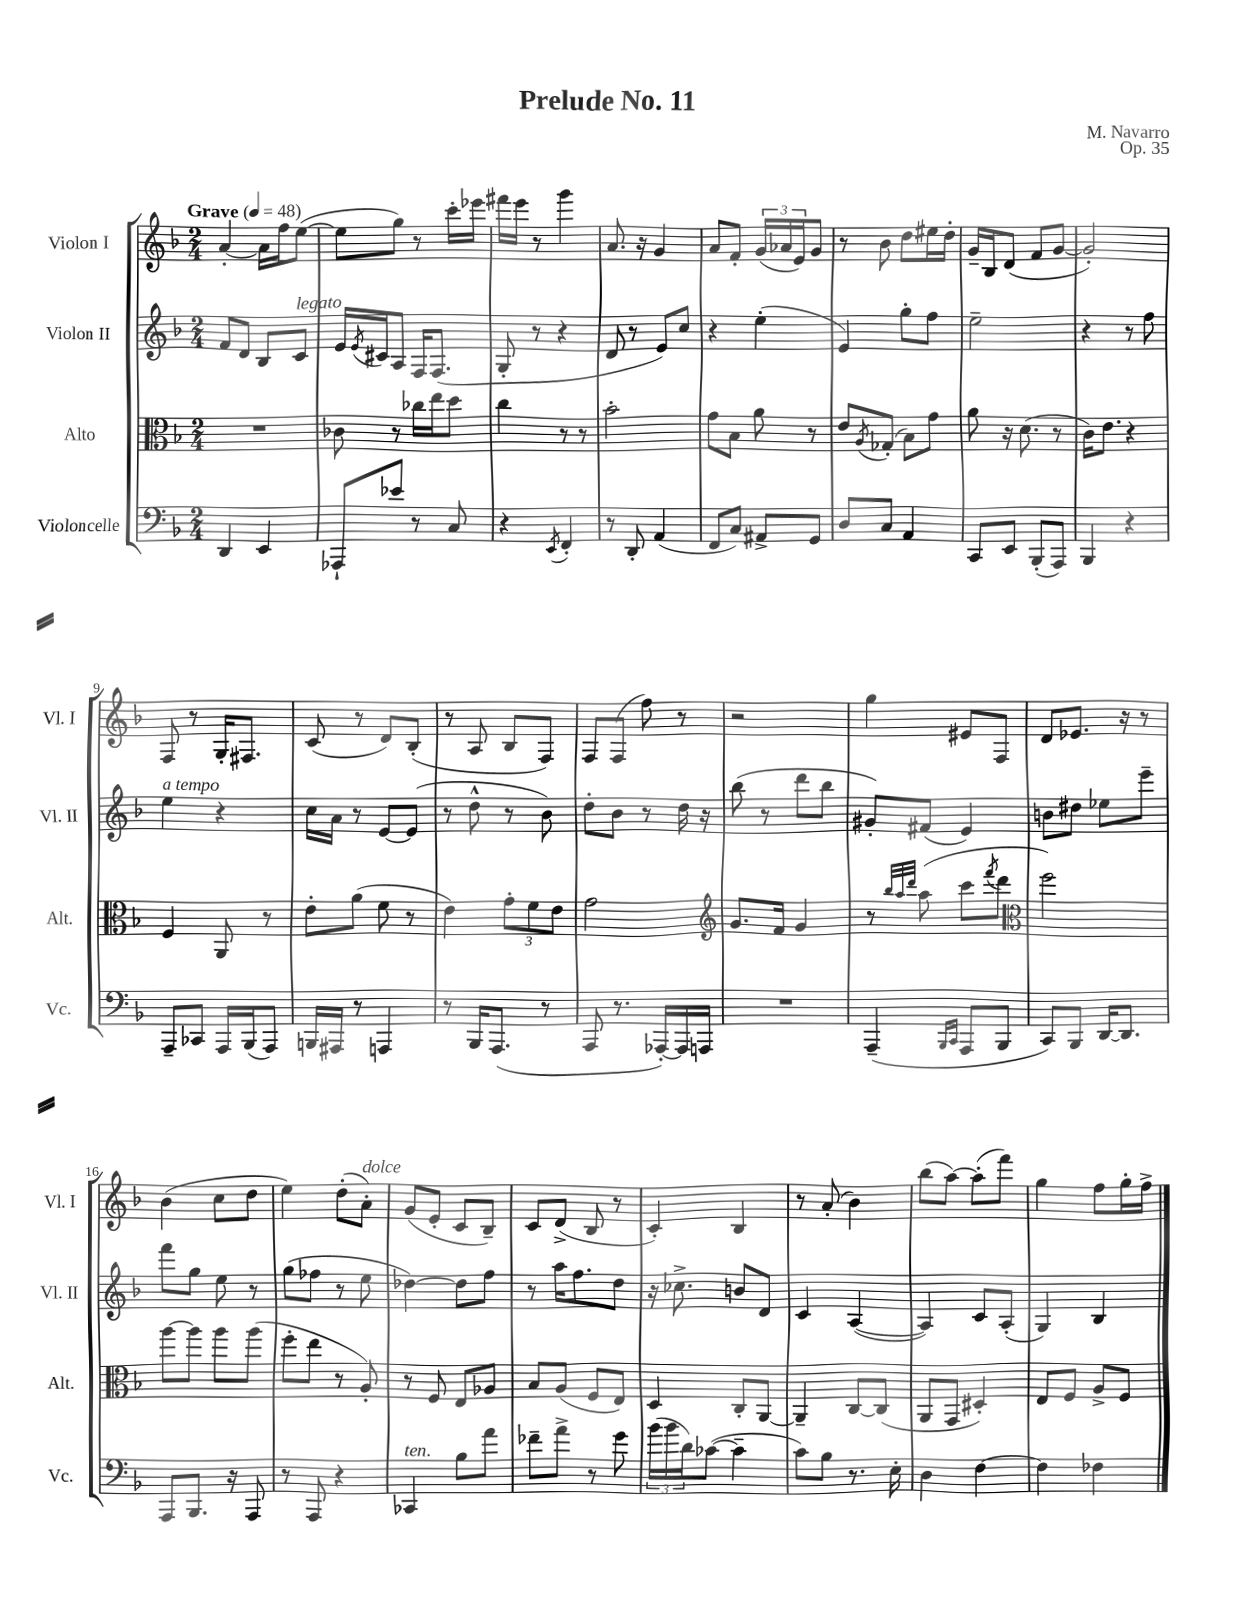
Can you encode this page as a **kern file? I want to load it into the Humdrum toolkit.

**kern	**kern	**kern	**kern
*part4	*part3	*part2	*part1
*staff4	*staff3	*staff2	*staff1
*I"Violoncelle	*I"Alto	*I"Violon II	*I"Violon I
*I'Vc.	*I'Alt.	*I'Vl. II	*I'Vl. I
*clefF4	*clefC3	*clefG2	*clefG2
*k[b-]	*k[b-]	*k[b-]	*k[b-]
*M2/4	*M2/4	*M2/4	*M2/4
*MM48	*MM48	*MM48	*MM48
=1	=1	=1	=1
!	!	!	!LO:TX:a:B:t=Grave
4DD/	2r	8f/L	[4a'/
.	.	8d/J	.
4EE/	.	8B-/L	16a\LL]
.	.	.	16ff\J
!	!	!LO:TX:a:i:t=legato	!
.	.	8c/J	([8ee\J
=2	=2	=2	=2
8AAA-X`/L	8c-X\	16e/LL	8ee\L]
.	.	8qe/	.
.	.	16c#X/J	.
8e-X/J	8r	8A/J	8gg\J)
8r	16cc-X\LL	16F/KL	8r
.	16ee\J	(8.F/J	.
8C/	8dd\J	.	16ccc'\LL
.	.	.	16eee-X\JJ
=3	=3	=3	=3
4r	4cc\	8G'/	16fff#X\LL
.	.	.	16eee\JJ
.	.	8r	8r
8qEE/	.	.	.
4FF'/	8r	4r	4ggg\
.	8r	.	.
=4	=4	=4	=4
8r	2b-'\	8d/	8.a/
8DD'/	.	8r	.
.	.	.	16r
(4AA/	.	8e/L)	4g/
.	.	8cc/J	.
=5	=5	=5	=5
8FF/L	8g\L	4r	8a/L
8C/J)	8B-\J	.	8f'/J
8AA#X^/L	8a\	(4ee'\	(24g/LL
.	.	.	24a-X/
.	.	.	24e/J)
8GG/J	8r	.	8g/J
=6	=6	=6	=6
8D/L	8e/L	4e/)	8r
.	8qA/	.	.
8C/J	(8G-X'/J	.	8b-\
4AA/	8B-\L)	8gg'\L	8dd\L
.	8g\J	8ff\J	16ee#X\L
.	.	.	16dd'\JJ
=7	=7	=7	=7
8CC/L	8a\	2ee~\	16g~/LL
.	.	.	16B-/J
8EE/J	16r	.	(8d/J
.	(8.d\	.	.
(8BBB-'/L	.	.	8f/L
8AAA/J)	8r	.	[8g/J
=8	=8	=8	=8
4BBB-/	16c\KL)	4r	2g'/])
.	8.e\J	.	.
4r	4r	8r	.
.	.	8ff\	.
!!LO:LB:g=z
=9	=9	=9	=9
!	!	!LO:TX:a:i:t=a tempo	!
8AAA~/L	4F/	4ee\	8F/
8CC-X/J	.	.	8r
16AAA/LL	8AA/	4r	16G'/KL
(16BBB-/J	.	.	8.F#X/J
8AAA/J)	8r	.	.
=10	=10	=10	=10
16BBBn/LL	8e'\L	16cc\LL	(8c/
16AAA#X/JJ	.	16a\JJ	.
8r	(8a\J	8r	8r
4AAAn/	8f\	[8e/L	8d/L)
.	8r	(8e/J]	(8B-'/J
=11	=11	=11	=11
8r	4e\)	8r	8r
16BBB-/KL	.	8dd^^\	8A/
(8.AAA/J	.	.	.
.	12g'\L	8r	8B-/L
.	12f\	.	.
8r	.	8b-\)	8F/J)
.	12e\J	.	.
=12	=12	=12	=12
8AAA/	2g\	8dd'\L	8F/L
8.r	.	8b-\J	(8F/J
.	.	8r	8ff\)
[16AAA-X'/LL)	.	.	.
16AAA-/]	.	16dd\	8r
16AAAn/JJ	.	16r	.
=13	=13	=13	=13
*	*clefG2	*	*
2r	8.g/L	(8bb-\	2r
.	.	8r	.
.	16f/Jk	.	.
.	4g/	8ddd\L	.
.	.	8bb-\J	.
=14	=14	=14	=14
(4AAA~/	8r	8g#X'/L)	4gg\
.	32qqbb-/LLL	.	.
.	32qqaa/	.	.
.	32qqddd/JJJ	.	.
.	(8aa\	(8f#X/J	.
16qqBBB-/LL	.	.	.
16qqCC/JJ	.	.	.
8AAA/L	8ccc\L	4e/)	8e#X/L
.	8qfff/	.	.
8BBB-/J	8ddd\J	.	8F/J
=15	=15	=15	=15
*	*clefC3	*	*
8CC/L)	2ff\)	8bn\L	8d/L
8BBB-/J	.	8dd#X\J	8.e-X/J
[16DD/KL	.	8ee-X\L	.
8.DD/J]	.	.	16r
.	.	8eee~\J	8r
!!LO:LB:g=z
=16	=16	=16	=16
8AAA/L	[8aa\L	8fff\L	(4b-\
8.BBB-/J	8aa\J]	8gg\J	.
.	8aa\L	8ee\	8cc\L
16r	.	.	.
8AAA/	(8aa\J	8r	8dd\J
=17	=17	=17	=17
8r	8ff'\L	(8gg\L	4ee\)
8AAA/	8ee\J	8ff-X\J	.
4r	8r	8r	(8dd'\L
!	!	!	!LO:TX:a:i:t=dolce
.	8A'/)	8ee\	8a'\J)
=18	=18	=18	=18
!LO:TX:a:i:t=ten.	!	!	!
4CC-X/	8r	[4dd-X\)	(8g/L
.	8F/	.	8e'/J
8B-\L	8E/L	8dd-\L]	8c/L
8a\J	8A-X/J	8ff\J	8B-~/J)
=19	=19	=19	=19
8f-X~\L	8B-/L	8r	8c/L
8a^\J	(8A/J	16aa\KL	(8d^/J
.	.	8.ff\	.
8r	8F/L	.	8B-/
8g\	8E/J)	8dd\J	8r
=20	=20	=20	=20
(24b-\LL	4D/	16r	4c'/)
24b-\	.	.	.
.	.	8.cc-X^\	.
24d\J)	.	.	.
([8c-X\J	.	.	.
4c-~\]	8C'/L	8bn/L	4B-/
.	[8AA/J	8d/J	.
=21	=21	=21	=21
8c\L)	4AA~/]	4c/	8r
8B-\J	.	.	(8a'/
8.r	[8C/L	([4A/	4b-\)
.	(8C/J]	.	.
16E'\	.	.	.
=22	=22	=22	=22
4D\	8AA/L	4A/])	(8bb-\L
.	8GG/J	.	[8aa\J)
[4F\	4D#X'/)	8c/L	(8aa'\L]
.	.	(8A'/J	8fff\J)
=23	=23	=23	=23
4F\]	8E/L	4G/)	4gg\
.	8F/J	.	.
4F-X\	8A^/L	4B-/	8ff\L
.	8F/J	.	16gg'\L
.	.	.	16ff^\JJ
==	==	==	==
*-	*-	*-	*-
